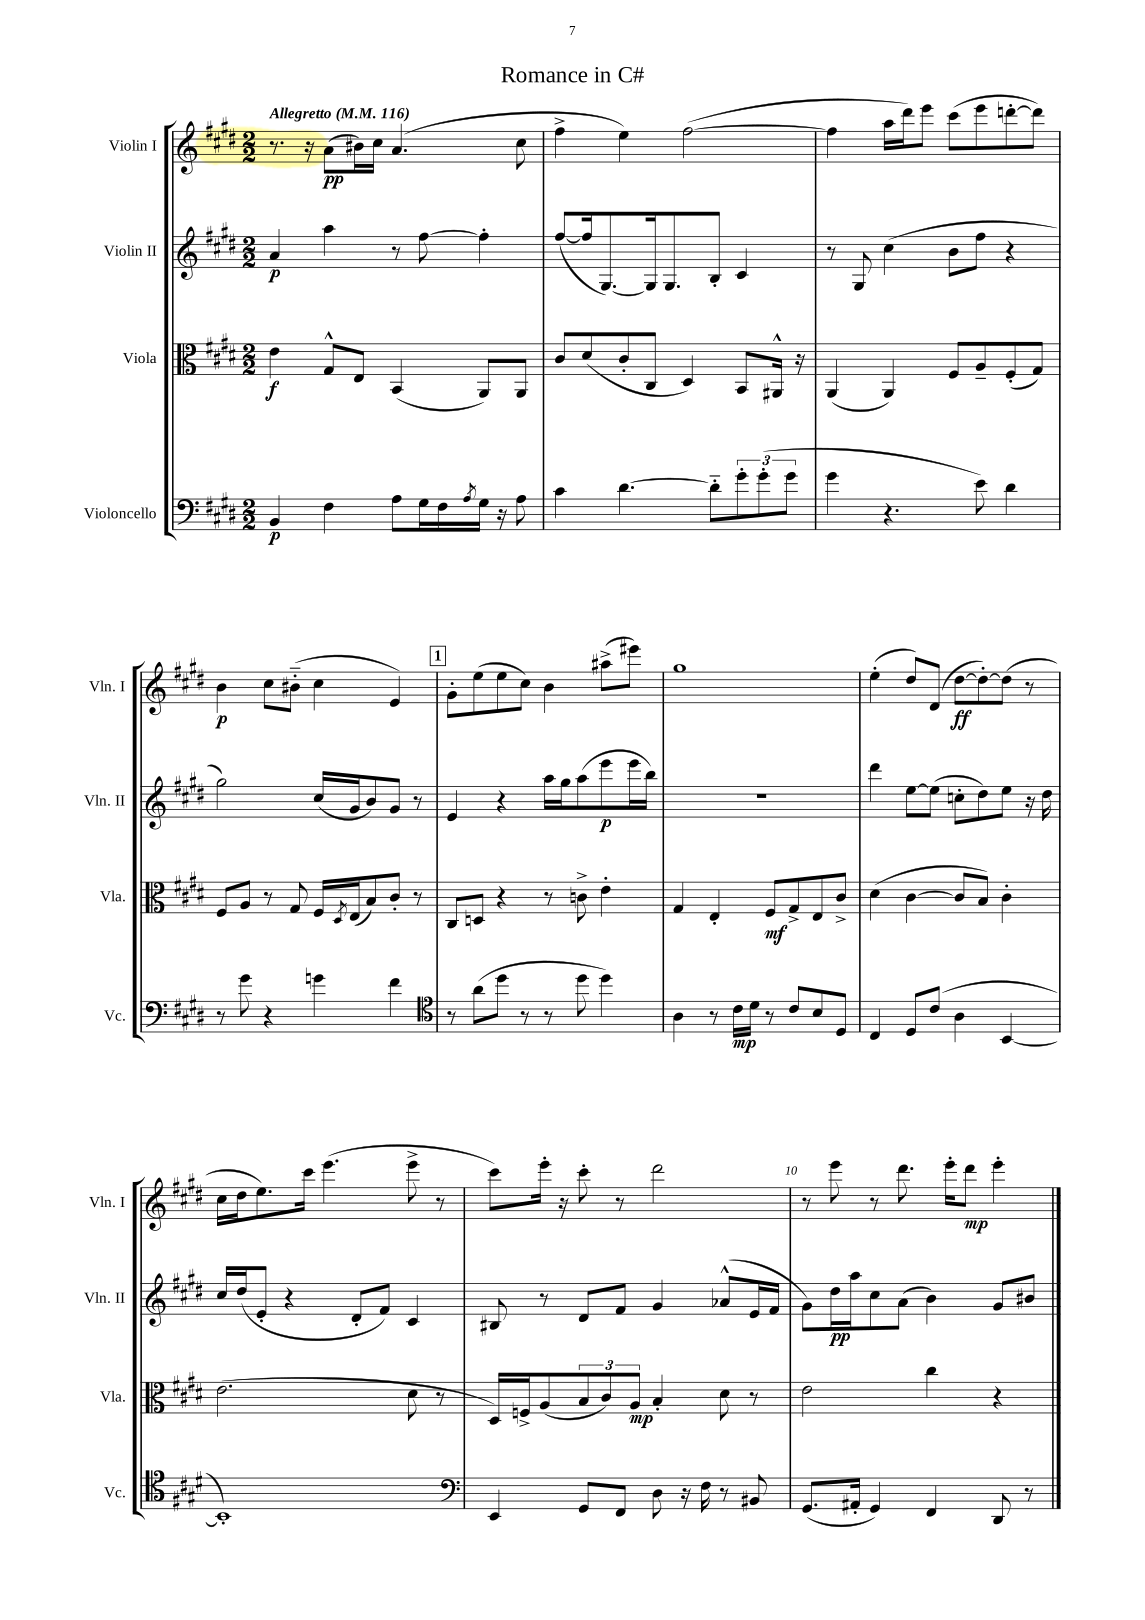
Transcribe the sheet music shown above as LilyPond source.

\header { title = "Romance in C#" }
<<
\new StaffGroup <<
\new Staff = "s0" \with { instrumentName = "Violin I" shortInstrumentName = "Vln. I" } {
    \clef treble \key e \major \numericTimeSignature \time 2/2 \tempo "Allegretto" 4 = 116
    r8. r16 a'8\pp( bis'16) cis''16 a'4.( cis''8 |
    fis''4-> e''4) fis''2~( |
    fis''4 a''16 dis'''16) e'''8 cis'''8( e'''8 d'''8~-. d'''8) |
    b'4\p cis''8 bis'8-_( cis''4 e'4) |
    \mark \markup { \box "1" } gis'8-. e''8( e''8 cis''8) b'4 ais''8->( eis'''8) |
    gis''1 |
    e''4-.( dis''8) dis'8( dis''8~\ff dis''8~-.) dis''8( r8 |
    cis''16 dis''16 e''8.) cis'''16 e'''4.( e'''8-> r8 |
    cis'''8) e'''16-. r16 cis'''8-. r8 dis'''2 |
    r8 e'''8 r8 dis'''8. e'''16-. dis'''8\mp e'''4-. \bar "|." |
}
\new Staff = "s1" \with { instrumentName = "Violin II" shortInstrumentName = "Vln. II" } {
    \clef treble \key e \major \numericTimeSignature \time 2/2
    a'4\p a''4 r8 fis''8~ fis''4-. |
    fis''8~( fis''16 gis8.~) gis16 gis8. b8-. cis'4 |
    r8 gis8 cis''4( b'8 fis''8 r4 |
    gis''2) cis''16( gis'16 b'8) gis'8 r8 |
    \mark \markup { \box "1" } e'4 r4 a''16 gis''16 a''8( e'''8\p e'''16 b''16) |
    R1 |
    dis'''4 e''8~ e''8( c''8-. dis''8) e''8 r16 dis''16 |
    cis''16 dis''16( e'8-. r4 dis'8-. fis'8) cis'4 |
    bis8 r8 dis'8 fis'8 gis'4 aes'8-^( e'16 fis'16 |
    gis'8) dis''16\pp a''16 cis''8 a'8( b'4) gis'8 bis'8 \bar "|." |
}
\new Staff = "s2" \with { instrumentName = "Viola" shortInstrumentName = "Vla." } {
    \clef alto \key e \major \numericTimeSignature \time 2/2
    e'4\f gis8-^ e8 b,4( a,8) a,8 |
    cis'8 dis'8( cis'8-. cis8 dis4) b,8 ais,16-^ r16 |
    a,4( a,4) fis8 a8-- fis8-.( gis8) |
    fis8 a8 r8 gis8 fis16 \acciaccatura { dis8 } e16( b8) cis'8-. r8 |
    \mark \markup { \box "1" } cis8 d8 r4 r8 c'8-> e'4-. |
    gis4 e4-. fis8\mf gis8-> e8 cis'8-> |
    dis'4( cis'4~ cis'8 b8) cis'4-. |
    e'2.( dis'8 r8 |
    dis16) f16-> a8( \tuplet 3/2 { b8 cis'8) a8\mp } b4-. dis'8 r8 |
    e'2 cis''4 r4 \bar "|." |
}
\new Staff = "s3" \with { instrumentName = "Violoncello" shortInstrumentName = "Vc." } {
    \clef bass \key e \major \numericTimeSignature \time 2/2
    b,4\p fis4 a8 gis16 fis16 \acciaccatura { a8 } gis16 r16 a8 |
    cis'4 dis'4.~ dis'8-_ \tuplet 3/2 { gis'8-. gis'8-.( gis'8 } |
    gis'4 r4. e'8) dis'4 |
    r8 gis'8 r4 g'4 fis'4 |
    \mark \markup { \box "1" } \clef tenor r8 a'8( dis''8 r8 r8 dis''8 dis''4) |
    a4 r8 cis'16\mp dis'16 r8 cis'8 b8 dis8 |
    cis4 dis8 cis'8( a4 b,4~ |
    b,1-.) |
    \clef bass e,4 gis,8 fis,8 dis8 r16 fis16 r8 bis,8 |
    gis,8.( ais,16-. gis,4) fis,4 dis,8 r8 \bar "|." |
}
>>
>>
\layout { \context { \Score \override BarNumber.break-visibility = ##(#f #t #t) barNumberVisibility = #(every-nth-bar-number-visible 5) } }
